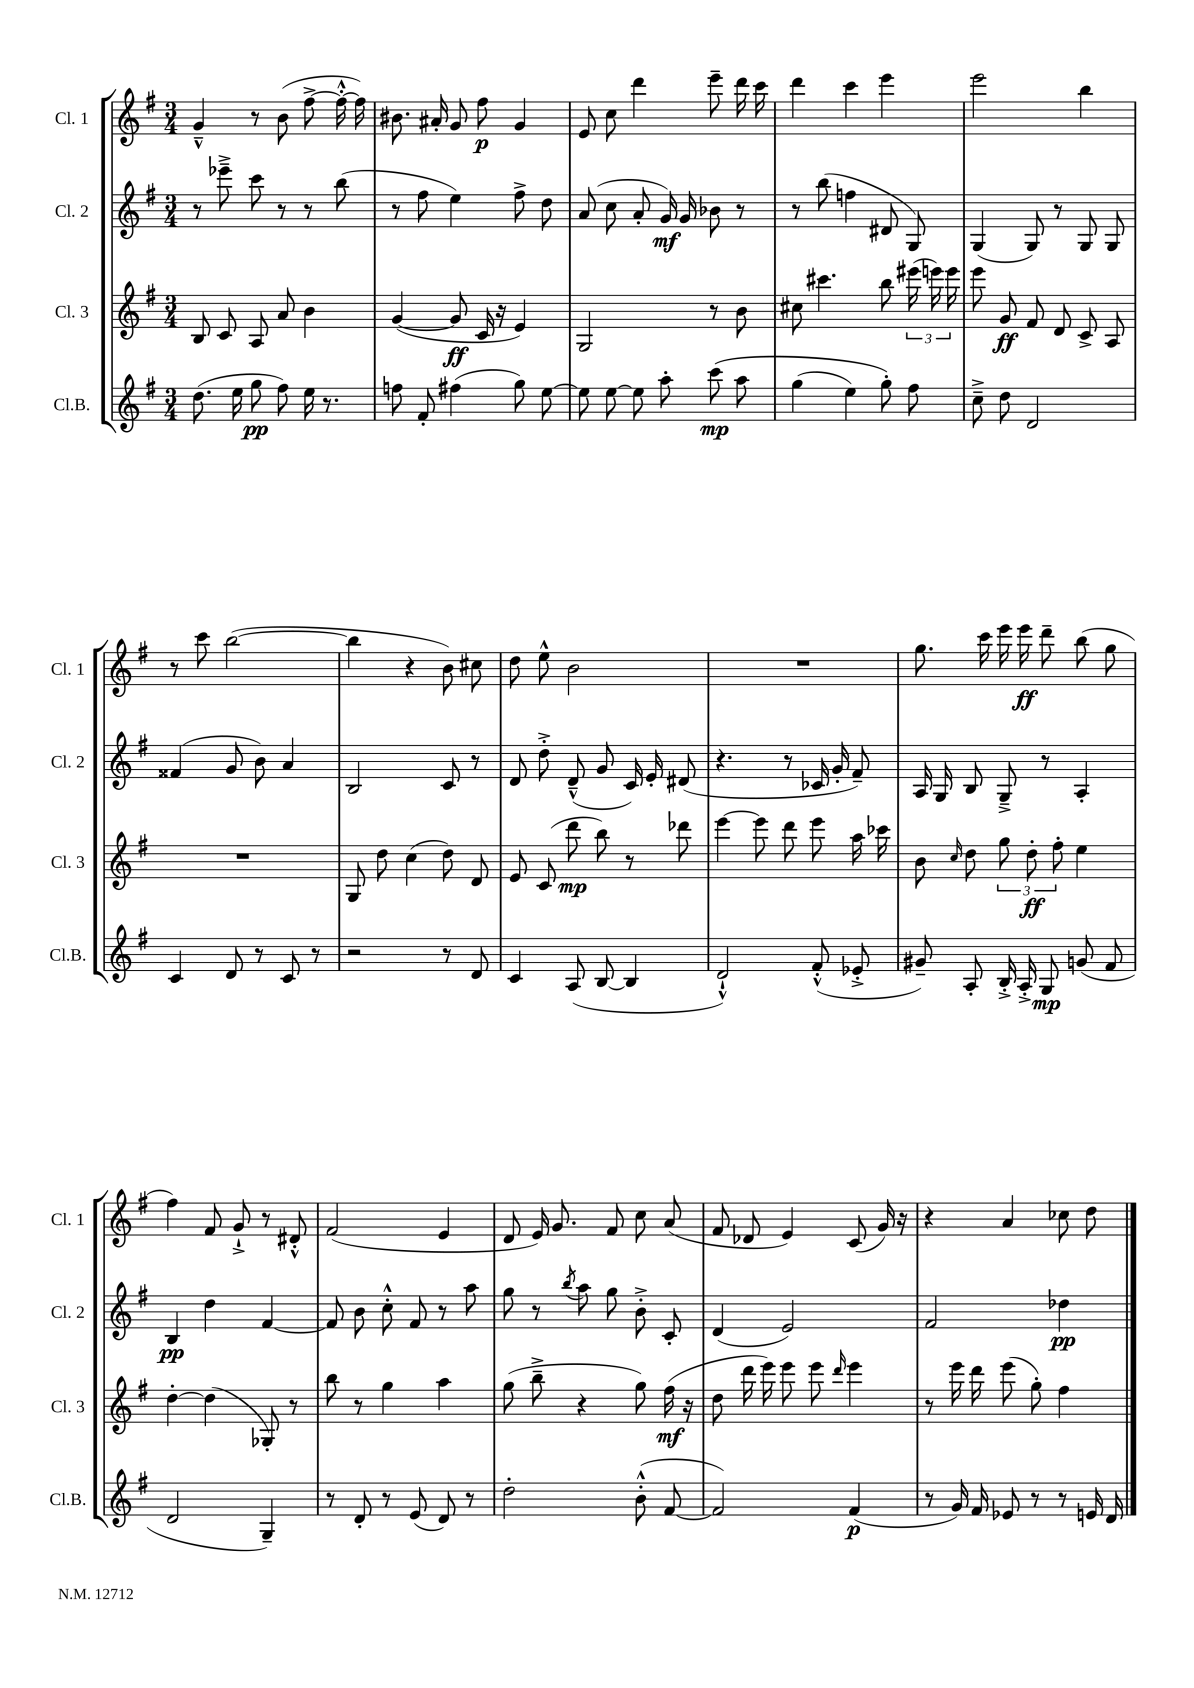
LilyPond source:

<<
\new StaffGroup <<
\new Staff = "s0" \with { instrumentName = "Cl. 1" shortInstrumentName = "Cl. 1" } {
    \clef treble \key g \major \numericTimeSignature \time 3/4
    \autoBeamOff g'4---^ r8 b'8( fis''8~-> fis''16~-.-^ fis''16) |
    bis'8. ais'16-. g'8 fis''8\p g'4 |
    e'8 c''8 d'''4 e'''8-- d'''16 c'''16 |
    d'''4 c'''4 e'''4 |
    e'''2 b''4 |
    r8 c'''8 b''2~( |
    b''4 r4 b'8) cis''8 |
    d''8 e''8-^ b'2 |
    R2. |
    g''8. c'''16 e'''16 e'''16\ff d'''8-- b''8( g''8 |
    fis''4) fis'8 g'8-!-> r8 dis'8-.-^ |
    fis'2( e'4 |
    d'8 e'16) g'8. fis'8 c''8 a'8( |
    fis'8 des'8 e'4) c'8( g'16) r16 |
    r4 a'4 ces''8 d''8 \bar "|." |
}
\new Staff = "s1" \with { instrumentName = "Cl. 2" shortInstrumentName = "Cl. 2" } {
    \clef treble \key g \major \numericTimeSignature \time 3/4
    \autoBeamOff r8 ees'''8---> c'''8 r8 r8 b''8( |
    r8 fis''8 e''4) fis''8-> d''8 |
    a'8( c''8 a'8-. g'16\mf) g'16 bes'8 r8 |
    r8 b''8( f''4 dis'8 g8) |
    g4( g8) r8 g8 g8 |
    fisis'4( g'8 b'8) a'4 |
    b2 c'8 r8 |
    d'8 d''8-.-> d'8---^( g'8 c'16) e'16-. dis'8( |
    r4. r8 ces'16 g'16-. fis'8--) |
    a16 g16 b8 g8---> r8 a4-. |
    b4\pp d''4 fis'4~ |
    fis'8 b'8 c''8-.-^ fis'8 r8 a''8 |
    g''8 r8 \acciaccatura { b''8 } a''8 g''8 b'8-.-> c'8-. |
    d'4( e'2) |
    fis'2 des''4\pp \bar "|." |
}
\new Staff = "s2" \with { instrumentName = "Cl. 3" shortInstrumentName = "Cl. 3" } {
    \clef treble \key g \major \numericTimeSignature \time 3/4
    \autoBeamOff b8 c'8 a8 a'8 b'4 |
    g'4~( g'8\ff c'16 r16 e'4) |
    g2 r8 b'8 |
    cis''8 cis'''4. b''8 \tuplet 3/2 { eis'''16( e'''16) e'''16 } |
    e'''8 g'8\ff fis'8 d'8 c'8-> a8 |
    R2. |
    g8 d''8 c''4( d''8) d'8 |
    e'8 c'8( d'''8\mp b''8) r8 des'''8 |
    e'''4~ e'''8 d'''8 e'''8 a''16 ces'''16 |
    b'8 \grace { c''16 } d''8 \tuplet 3/2 { g''8 d''8-.\ff fis''8-. } e''4 |
    d''4~-. d''4( ges8-.) r8 |
    b''8 r8 g''4 a''4 |
    g''8( b''8---> r4 g''8) fis''16\mf( r16 |
    d''8 d'''16 e'''16) e'''8 e'''8 \grace { d'''16 } e'''4 |
    r8 e'''16 d'''16 e'''8( g''8-.) fis''4 \bar "|." |
}
\new Staff = "s3" \with { instrumentName = "Cl.B." shortInstrumentName = "Cl.B." } {
    \clef treble \key g \major \numericTimeSignature \time 3/4
    \autoBeamOff d''8.( e''16 g''8\pp fis''8) e''16 r8. |
    f''8 fis'8-. fis''4( g''8) e''8~ |
    e''8 e''8~ e''8 a''8-. c'''8\mp\( a''8 |
    g''4( e''4) g''8-.\) fis''8 |
    c''8---> d''8 d'2 |
    c'4 d'8 r8 c'8 r8 |
    r2 r8 d'8 |
    c'4 a8( b8~ b4 |
    d'2-!-^) fis'8-.-^( ees'8-.-> |
    gis'8--) a8-. b16-.-> a16-.-> g8\mp g'8( fis'8 |
    d'2 g4--) |
    r8 d'8-. r8 e'8( d'8) r8 |
    d''2-. b'8-.-^( fis'8~ |
    fis'2) fis'4\p( |
    r8 g'16) fis'16 ees'8 r8 r8 e'16 d'16 \bar "|." |
}
>>
>>
\layout { \context { \Score \remove "Bar_number_engraver" } }
